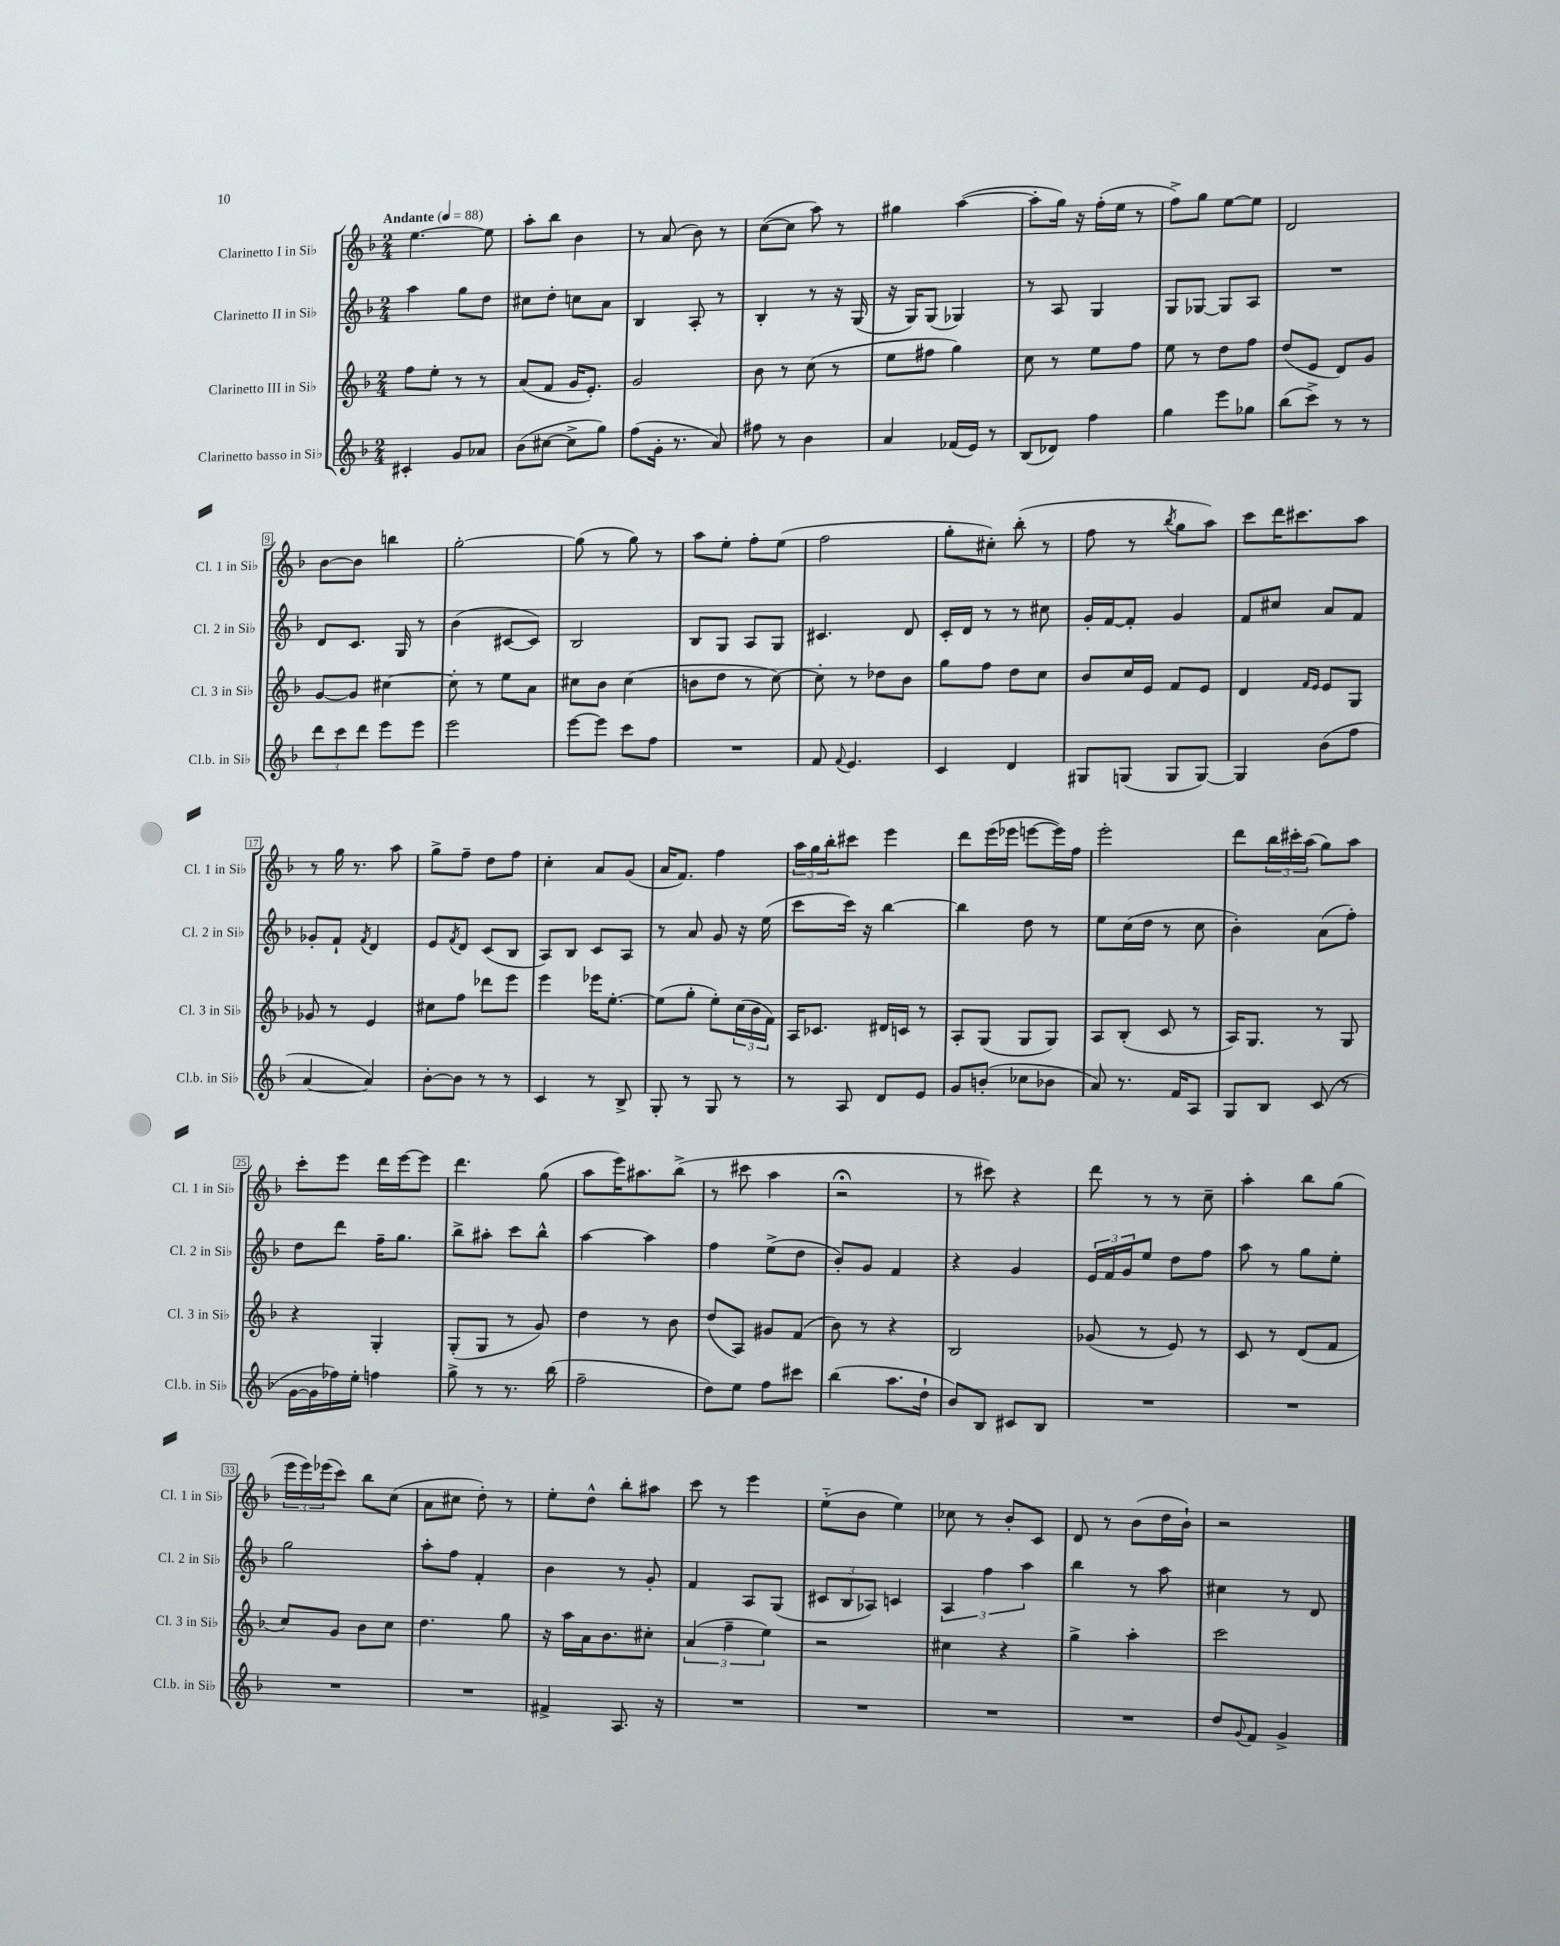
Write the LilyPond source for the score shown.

<<
\new StaffGroup <<
\new Staff = "s0" \with { instrumentName = "Clarinetto I in Sib" shortInstrumentName = "Cl. 1 in Sib" } {
    \clef treble \key f \major \numericTimeSignature \time 2/4 \tempo "Andante" 4 = 88
    e''4.~ e''8 |
    a''8-. bes''8 bes'4 |
    r8 a'8( bes'8) r8 |
    c''8~( c''8 a''8) r8 |
    gis''4 a''4~( |
    a''8-. g''16) r16 f''16-.( e''16 r8 |
    f''8->) g''8 e''8~ e''8 |
    d'2 |
    bes'8~ bes'8 b''4 |
    g''2~-. |
    g''8( r8 g''8) r8 |
    a''8 e''8-. f''8-. e''8( |
    f''2 |
    g''8-. cis''8-.) bes''8-.( r8 |
    f''8 r8 \acciaccatura { bes''8 } g''8 a''8) |
    c'''8 d'''16 cis'''8. a''8 |
    r8 g''16 r8. a''8 |
    g''8-> f''8-- d''8 f''8 |
    c''4-. a'8 g'8( |
    a'16 f'8.) f''4 |
    \tuplet 3/2 { a''16 g''16 bes''16-. } cis'''8 e'''4 |
    d'''8 e'''16( ees'''16 e'''8~ e'''16) f''16 |
    e'''2-. |
    d'''8 \tuplet 3/2 { bes''16 cis'''16-. a''16( } g''8) a''8 |
    c'''8-. e'''8 d'''16 e'''16~ e'''8 |
    d'''4. g''8( |
    a''8 e'''16) ais''8. bes''8->( |
    r8 cis'''8 a''4 |
    r2\fermata |
    r8 cis'''8) r4 |
    d'''8 r8 r8 c''8-- |
    a''4-. bes''8 g''8( |
    \tuplet 3/2 { e'''16 e'''16) ees'''16( } c'''8) bes''8 c''8( |
    a'8 cis''8 d''8-.) r8 |
    e''8-. d''8-^ bes''8-. ais''8 |
    c'''8 r8 e'''4 |
    e''8-_( bes'8 e''4) |
    ces''8 r8 bes'8-. c'8 |
    d'8 r8 bes'8( d''16 bes'16-!) |
    r2 \bar "|." |
}
\new Staff = "s1" \with { instrumentName = "Clarinetto II in Sib" shortInstrumentName = "Cl. 2 in Sib" } {
    \clef treble \key f \major \numericTimeSignature \time 2/4
    a''4 g''8 d''8 |
    cis''8 d''8-. c''8 a'8 |
    bes4 a8-. r8 |
    bes4-. r8 r16 g16( |
    r16 g16) g8( ges4) |
    r8 a8 g4 |
    g8 ges8~ ges8 a8 |
    R2 |
    d'8 c'8. g16 r8 |
    bes'4( cis'8~ cis'8) |
    bes2 |
    bes8 g8 a8 g8 |
    cis'4. d'8 |
    c'16-. d'16 r8 r8 cis''8 |
    g'16-. f'16~ f'8-. g'4 |
    f'8 cis''8 a'8 f'8 |
    ges'8-. f'8-! \acciaccatura { f'8 } d'4 |
    e'8 \acciaccatura { f'8 } d'8 c'8( bes8 |
    a8) bes8 c'8 a8 |
    r8 a'8 g'8 r16 e''16( |
    c'''8 c'''16) r16 bes''4~ |
    bes''4 d''8 r8 |
    e''8 c''16( d''16 r8 c''8 |
    bes'4-.) a'8( f''8-.) |
    d''8 d'''8 f''16-- g''8. |
    bes''8-> ais''8-. c'''8 bes''8-^ |
    a''4~ a''4 |
    f''4 e''8->( d''8 |
    bes'8-.) g'8 f'4 |
    r4 g'4 |
    \tuplet 3/2 { e'16 f'16 g'16 } e''8 d''8 f''8 |
    a''8 r8 g''8 e''8-. |
    g''2 |
    a''8-. f''8 f'4-. |
    bes'4 r8 g'8-. |
    f'4 a8 g8( |
    \tuplet 3/2 { cis'8 bes8 aes8) } c'4 |
    \tuplet 3/2 { a4 f''4 a''4 } |
    bes''4 r8 a''8 |
    cis''4 r8 d'8 \bar "|." |
}
\new Staff = "s2" \with { instrumentName = "Clarinetto III in Sib" shortInstrumentName = "Cl. 3 in Sib" } {
    \clef treble \key f \major \numericTimeSignature \time 2/4
    f''8 e''8-. r8 r8 |
    a'8( f'8 g'16 e'8.-.) |
    g'2 |
    bes'8 r8 c''8( r8 |
    e''8 fis''8 g''4) |
    c''8 r8 e''8 f''8 |
    e''8 r8 d''8 f''8 |
    d''8( e'8 d'8) g'8 |
    g'8~ g'8 cis''4~ |
    cis''8-. r8 e''8 a'8 |
    cis''8 bes'8 cis''4( |
    b'8 d''8 r8 c''8~) |
    c''8-. r8 des''8 bes'8 |
    g''8 f''8 d''8 c''8 |
    bes'8 c''16 e'16 f'8 e'8 |
    d'4 \grace { f'16 e'16 } e'8 g8 |
    ges'8 r8 e'4 |
    cis''8 f''8 des'''8 e'''8 |
    e'''4 ees'''16 e''8.~-. |
    e''8( g''8-. e''8-.) \tuplet 3/2 { c''16( bes'16 f'16) } |
    a16 ces'8. dis'16 c'16 r8 |
    a8-. g8( g8 g8) |
    a8 bes8-.( c'8 r8 |
    a16) g8. r8 g8 |
    r4 g4-. |
    g8-.( g8 r8 g'8) |
    d''4 r8 bes'8 |
    d''8( a8) gis'8 f'8( |
    bes'8) r8 r4 |
    bes2 |
    ges'8( r8 e'8) r8 |
    c'8 r8 d'8( f'8 |
    c''8) g'8 bes'8 c''8 |
    d''4. g''8 |
    r16 a''16 a'16 bes'8. cis''8-. |
    \tuplet 3/2 { a'4( f''4-- e''4) } |
    r2 |
    cis''4 r4 |
    g''4-> a''4-. |
    c'''2 \bar "|." |
}
\new Staff = "s3" \with { instrumentName = "Clarinetto basso in Sib" shortInstrumentName = "Cl.b. in Sib" } {
    \clef treble \key f \major \numericTimeSignature \time 2/4
    cis'4-. g'8 aes'8 |
    bes'8( cis''8~ cis''8-> g''8) |
    f''8( g'16-. r8. a'8) |
    fis''8 r8 bes'4 |
    a'4 fes'16( e'16) r8 |
    bes8( des'8) f''4 |
    g''4 e'''8 ges''8 |
    bes''8( c'''8->) r8 r8 |
    \tuplet 3/2 { d'''8 c'''8 d'''8 } e'''8 e'''8 |
    e'''2 |
    e'''8~ e'''8 c'''8 f''8 |
    R2 |
    f'8 \appoggiatura { f'8 } e'4. |
    c'4 d'4 |
    gis8 g8( g8 g8~) |
    g4 bes'8( f''8 |
    a'4~ a'4) |
    bes'8~-. bes'8 r8 r8 |
    c'4 r8 bes8-> |
    g8-. r8 g8 r8 |
    r8 a8 d'8 e'8 |
    g'8 b'8-.( ces''8 bes'8 |
    a'8) r8. f'16 a8 |
    g8 bes8 c'8( r8 |
    g'16~ g'16 fes''16) e''16-. f''4 |
    g''8-> r8 r8. bes''16( |
    f''2-- |
    d''8) e''8 f''8 cis'''8 |
    bes''4( a''8. d''16-! |
    bes'8) bes8 cis'8 bes8 |
    R2 |
    R2 |
    R2 |
    R2 |
    fis'4-> a8. r16 |
    R2 |
    R2 |
    R2 |
    R2 |
    d''8 \appoggiatura { g'8 } f'8 g'4-> \bar "|." |
}
>>
>>
\layout { \context { \Score \override BarNumber.stencil = #(make-stencil-boxer 0.1 0.3 ly:text-interface::print) } }
